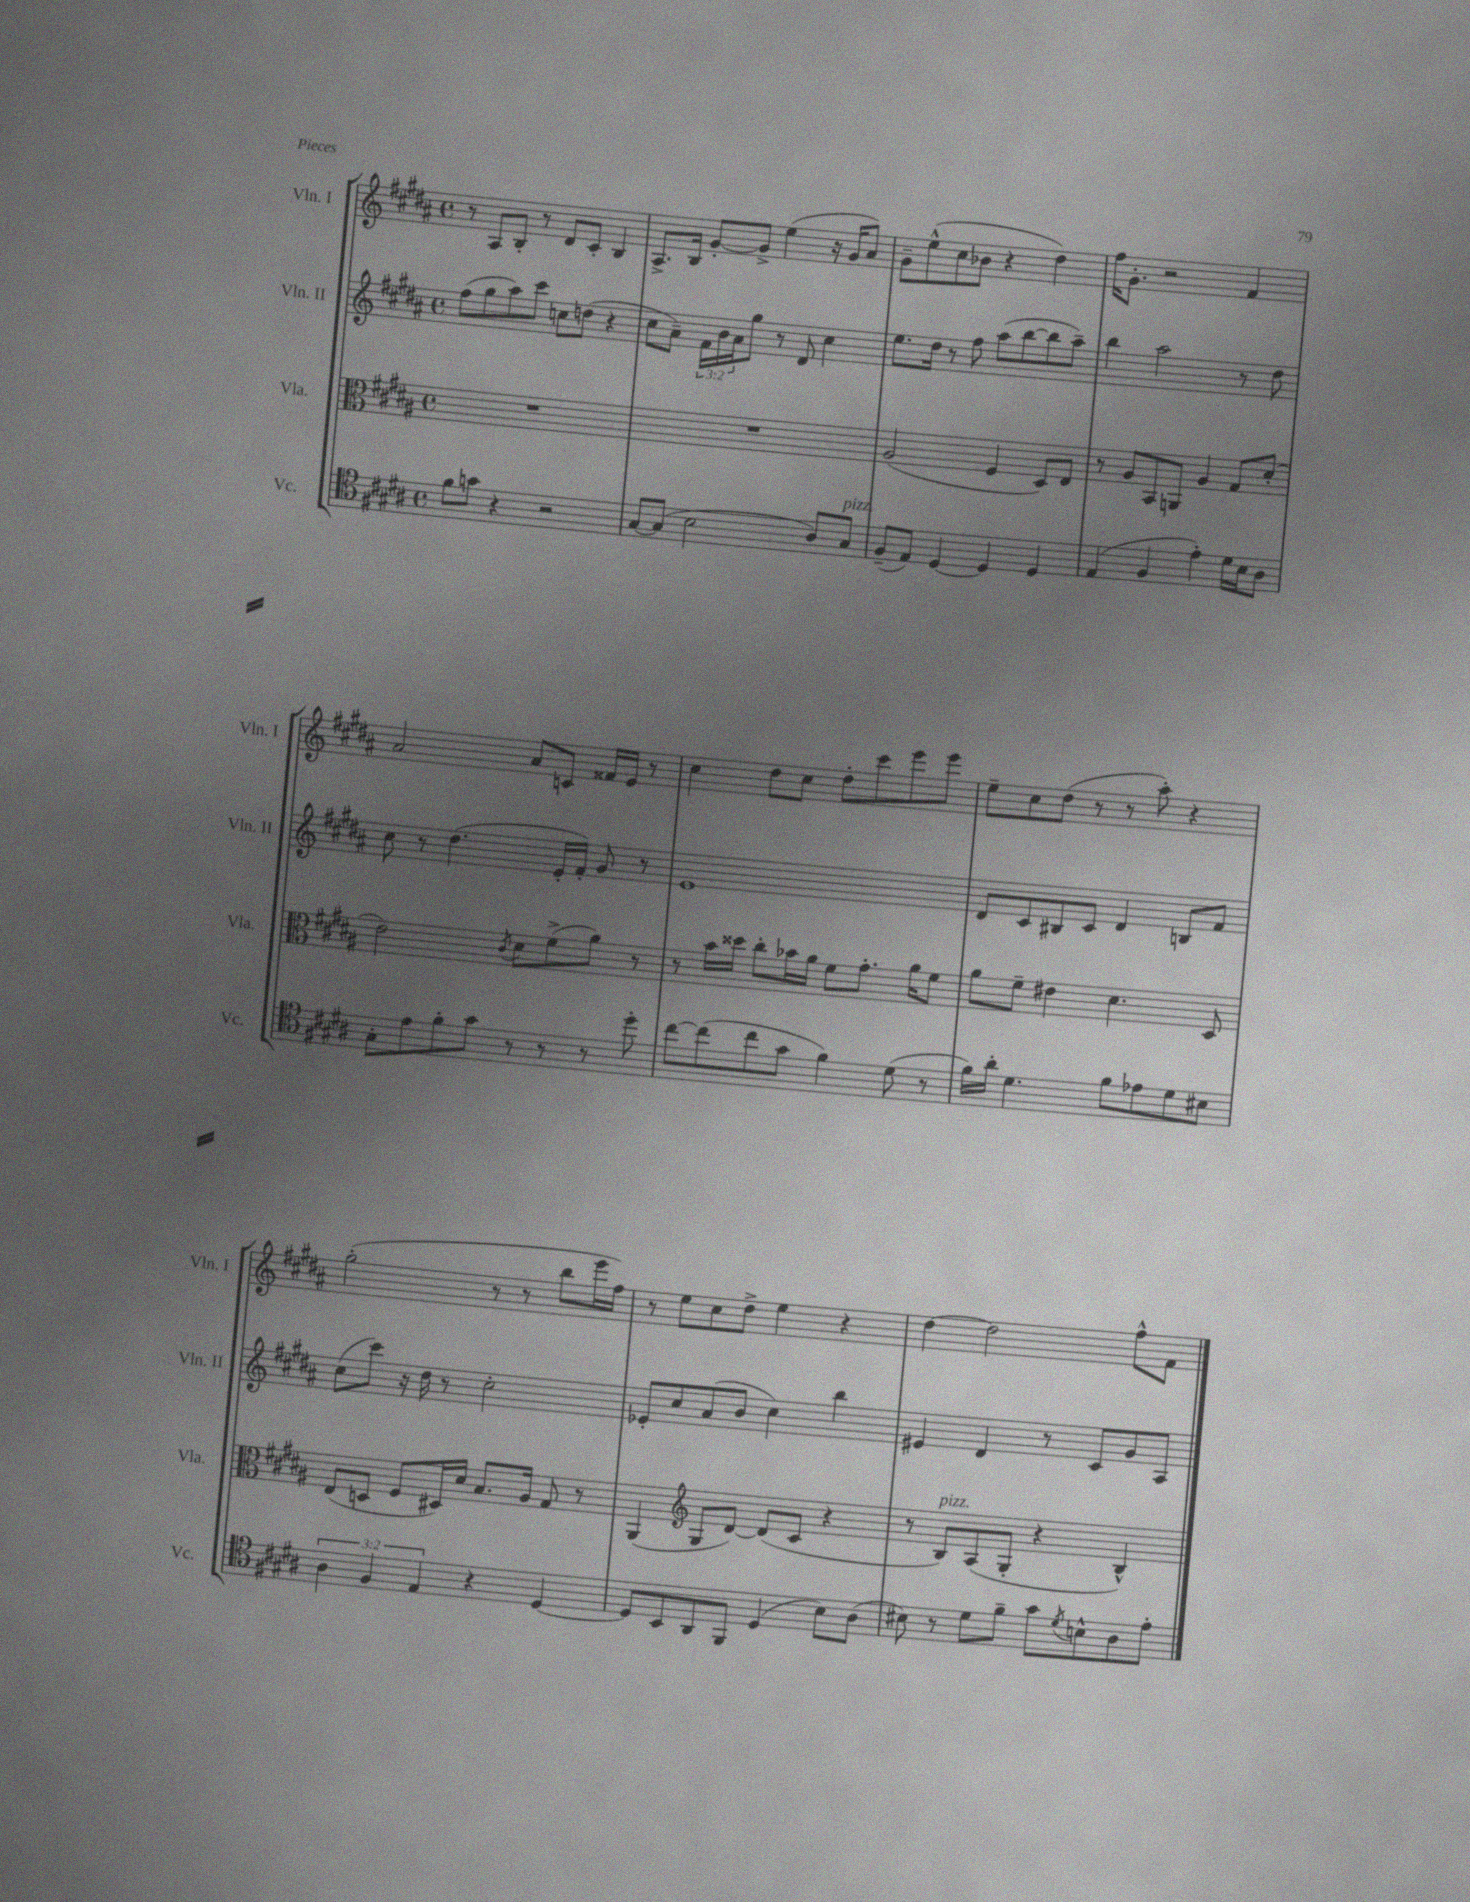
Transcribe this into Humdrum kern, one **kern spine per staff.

**kern	**kern	**kern	**kern
*staff4	*staff3	*staff2	*staff1
*clefC4	*clefC3	*clefG2	*clefG2
*k[f#c#g#d#a#]	*k[f#c#g#d#a#]	*k[f#c#g#d#a#]	*k[f#c#g#d#a#]
*M4/4	*M4/4	*M4/4	*M4/4
*met(c)	*met(c)	*met(c)	*met(c)
8f#\L	1r	(8ff#\L	8r
8g\J	.	8gg#\	8A#/L
4r	.	8aa#\)	8B'/J
.	.	8ccc#\J	8r
2r	.	8cc\L	8d#/L
.	.	(8dd\J	8c#'/J
.	.	4r	4B/
=	=	=	=
[8G#/L	1r	8cc#\L	8.A#^/L
(8G#/]J	.	8a#~\J)	.
.	.	.	16B/Jk
2B\	.	24f#\LL	[8g#'/L
.	.	24b\	.
.	.	24a#\J	.
.	.	8gg#\J	8g#^/]J
.	.	8r	(4ee\
.	.	8d#/	.
8A#/L)	.	4cc#\	16r
.	.	.	16g#/LK
8G#/J	.	.	8a#/J)
=	=	=	=
(8F#~/L	(2A#/	8.ee\L	8g#~\L
8E/J)	.	.	(8ee^^\
.	.	16dd#\Jk	.
[4D#/	.	8r	8cc#\
.	.	8ff#\	8b-\J
4D#/]	4F#/	(8aa#\L	4r
.	.	[8bb\	.
4D#/	8D#/L)	8bb\]	4dd#\)
.	8E/J	8aa#~\J)	.
=	=	=	=
(4E/	8r	4bb\	16ff#\LK
.	.	.	8.g#'\J
.	8A#/L	.	.
4F#/	8BB/	2aa#\	2r
.	8AA/J	.	.
4e'\)	4A#/	.	.
16d#\LL	8G#/L	8r	4f#/
16B\J	.	.	.
8A#\J	(8d#'/J	8dd#\	.
=	=	=	=
8G#'\L	2e\)	8cc#\	2a#/
8e\	.	8r	.
8f#'\	.	(4.dd#\	.
8g#\J	.	.	.
.	8qc#/	.	.
8r	8d#\L	.	8a#/L
8r	(8f#^\	16e'/LL	8c/J
.	.	16f#'/JJ)	.
8r	8a#\J)	8g#/	16f##/LL
.	.	.	16e/JJ
8dd#'\	8r	8r	8r
=	=	=	=
[8cc#\L	8r	1e	4cc#\
(8cc#\]	16b\LL	.	.
.	16dd##\JJ	.	.
8cc#\	8cc#'\L	.	8dd#\L
8g#\J	16b-\L	.	8cc#\J
.	16a#\JJ	.	.
4f#\)	8f#\L	.	8dd#'\L
.	8.g#'\J	.	8ccc#\
(8d#\	.	.	8eee\
.	16a#\LK	.	.
8r	8f#\J	.	8eee\J
=	=	=	=
16f#\LL)	8a#\L	8d#/L	8ee~\L
16a#'\JJ	.	.	.
4.d#\	8f#~\J	8c#/	8cc#\
.	4e#\	8B#/	(8dd#\J
.	.	8c#/J	8r
8f#\L	4.d#\	4d#/	8r
8e-\	.	.	8aa#'\)
8d#\	.	8B/L	4r
8B#\J	8D#/	8f#/J	.
=	=	=	=
6A#\	(8E/L	(8cc#\L	(2gg#'\
.	8D/J	8ccc#\J)	.
6F#/	.	.	.
.	8F#/L	16r	.
.	.	16dd#\	.
6E/	.	.	.
.	16D#/L)	8r	.
.	16d#/JJ	.	.
4r	8.B/L	2cc#'\	8r
.	.	.	8r
.	16A#/Jk	.	.
[4D#/	8G#/	.	8bb\L
.	8r	.	16eee\L
.	.	.	16ff#\JJ)
=	=	=	=
8D#/]L	(4AA#/	8e-'/L	8r
8BB/	.	8cc#/	8ee\L
*	*clefG2	*	*
8AA#/	8G#/L	(8a#/	8cc#\
8FF#/J	[8d#/J)	8b/J	8dd#^\J
(4D#/	(8d#/]L	4cc#\)	4ee\
.	8c#/J	.	.
8B\L)	4r	4bb\	4r
(8A#\J	.	.	.
=	=	=	=
8B#\)	8r	4e#/	[4dd#\
8r	8B/L)	.	.
8d#\L	(8A#/	4d#/	2dd#\]
8f#~\J	8G#'/J	.	.
8g#\L	4r	8r	.
8qd#/	.	.	.
8B^^\	.	8c#/L	.
8A#\	4B^^/)	8g#/	8ff#^^\L
8e'\J	.	8A#/J	8f#\J
==	==	==	==
*-	*-	*-	*-
